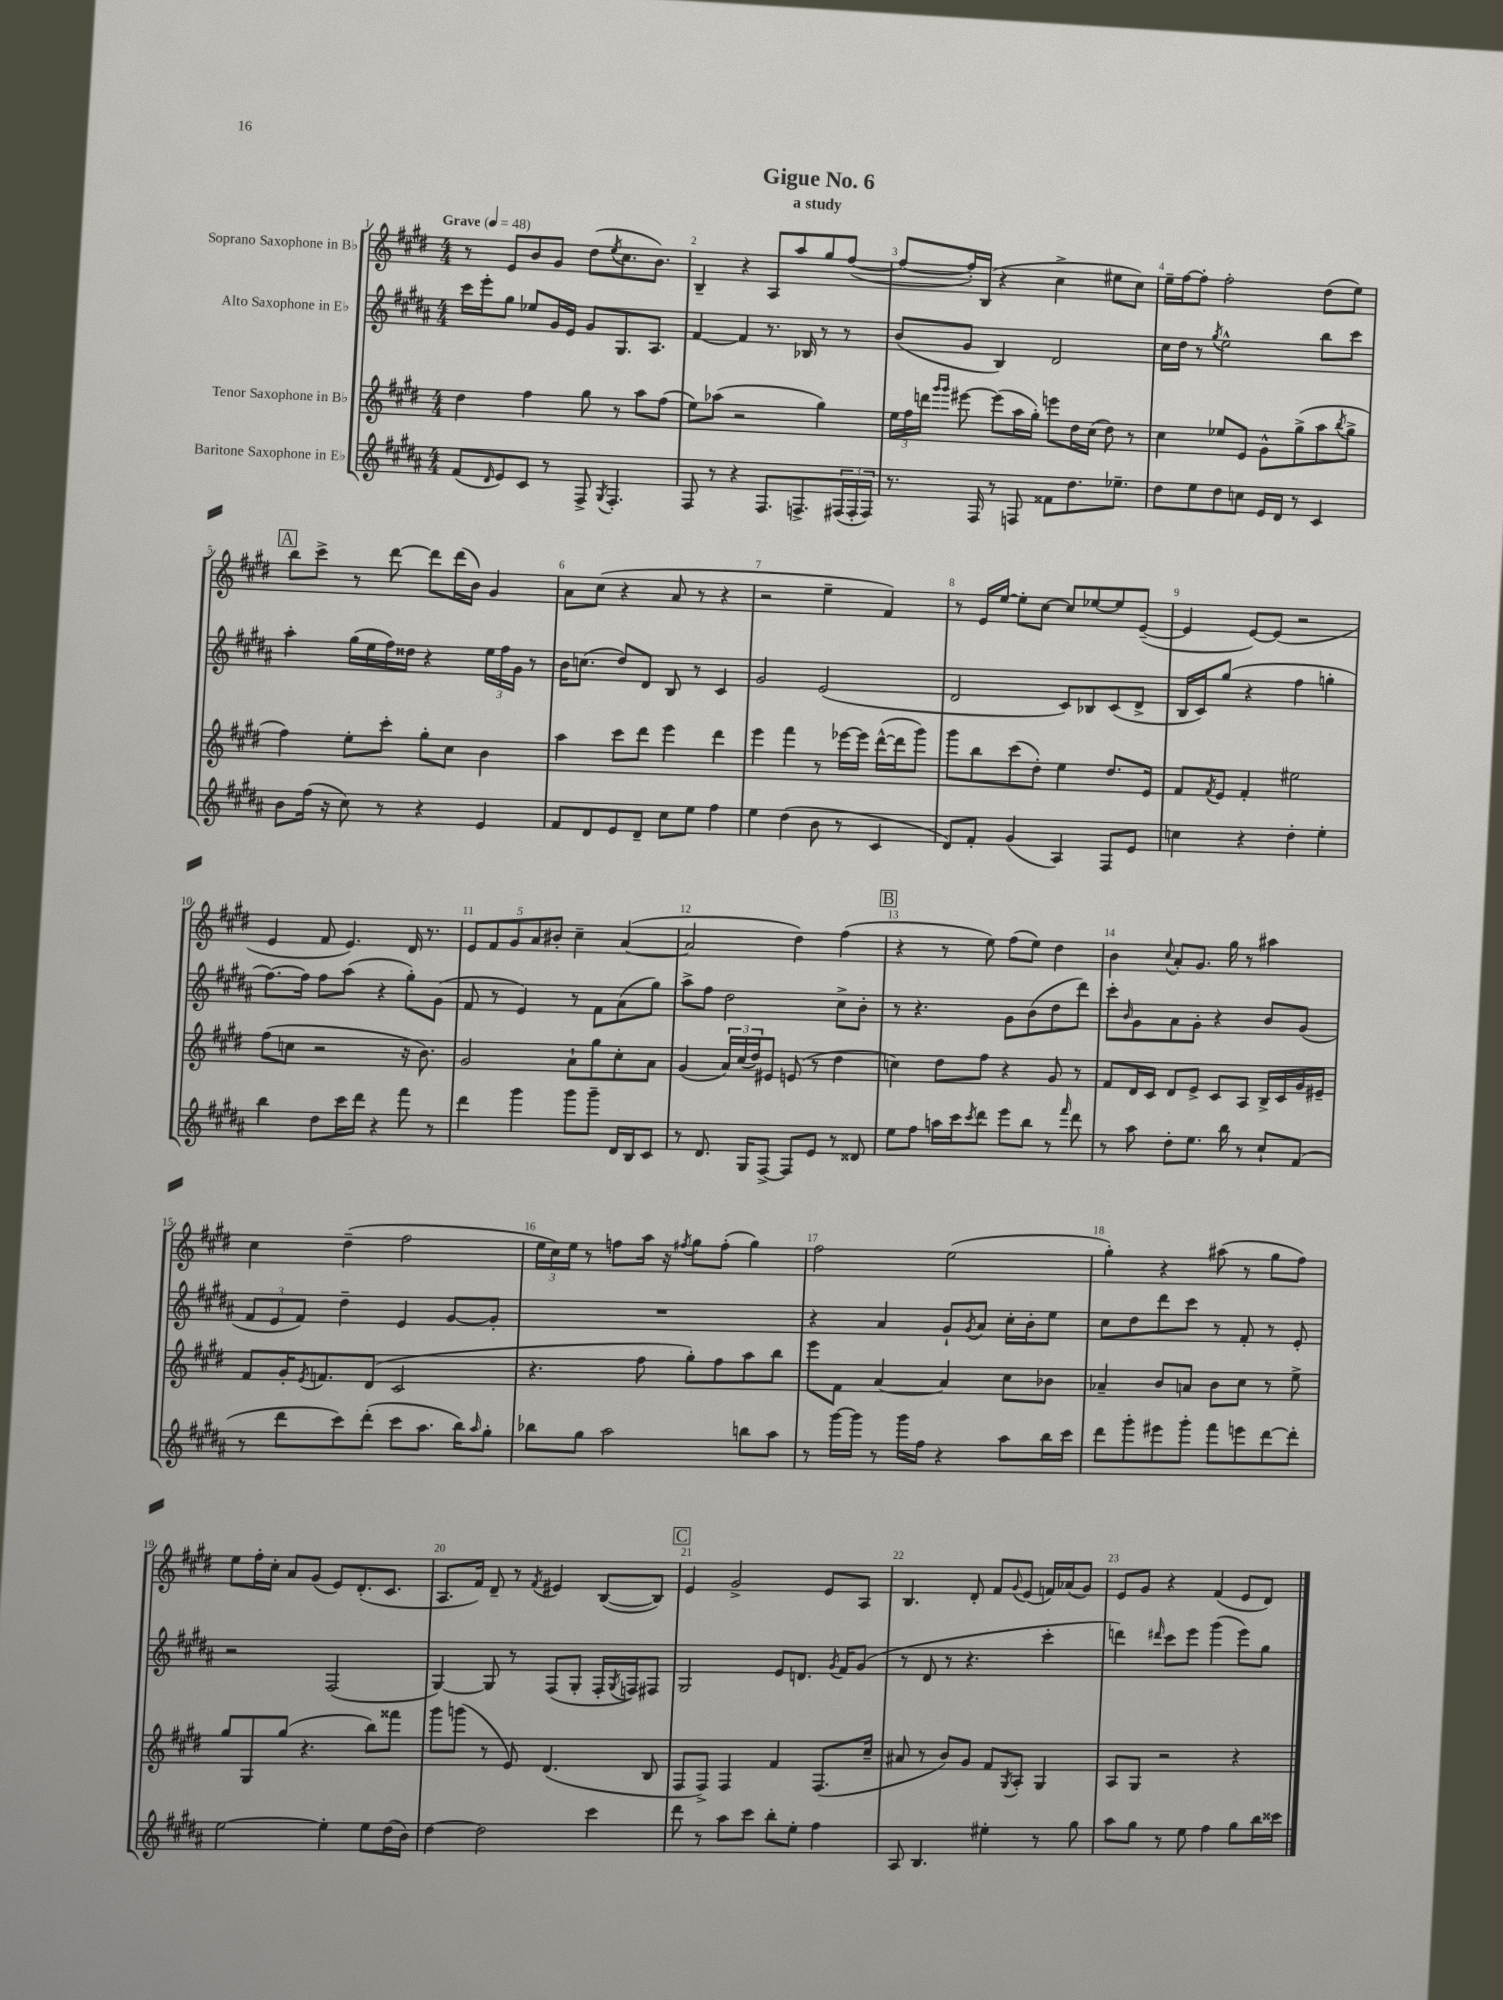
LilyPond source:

\header { title = "Gigue No. 6" subtitle = "a study" }
<<
\new StaffGroup <<
\new Staff = "s0" \with { instrumentName = "Soprano Saxophone in Bb" } {
    \clef treble \key e \major \numericTimeSignature \time 4/4 \tempo "Grave" 4 = 48
    r8 e'8 b'8 gis'8 dis''8( \acciaccatura { e''8 } cis''8. b'8.) |
    b4-- r4 a8 a''8 gis''8 fis''8~( |
    fis''8~ fis''16-.) b16( r4 cis''4-> eis''8 cis''8) |
    e''16-- fis''16~ fis''8-. fis''2-. dis''8( e''8) |
    \mark \markup { \box "A" } b''8 cis'''8-> r8 dis'''8~ dis'''8 dis'''16( b'16) gis'4 |
    a'8 cis''8( r4 a'8 r8 r4 |
    r2 e''4-- fis'4) |
    r8 e'16 e''16~ e''8-. cis''8~ cis''8 ees''8~ ees''8 e'8~--( |
    e'4 e'8~) e'8( r2 |
    e'4 fis'8 e'4.) dis'16 r8. |
    \tuplet 5/4 { e'8 fis'8 gis'8 a'8 bis'8-. } cis''4-- a'4~( |
    a'2 dis''4) fis''4( |
    \mark \markup { \box "B" } r4 r8 e''8) fis''8( e''8) dis''4 |
    b'4 \appoggiatura { cis''8 } a'8-. gis'8. gis''16 r8 ais''4 |
    cis''4 dis''4--( fis''2 |
    \tuplet 3/2 { e''16 cis''16) e''16 } r8 f''8 a''16 r16 \acciaccatura { fis''8 } gis''8 fis''8-.( gis''4) |
    fis''2 e''2( |
    gis''4-.) r4 ais''8( r8 gis''8 fis''8) |
    e''8 fis''16-. cis''16-. a'8 gis'8( e'8) dis'8.-.( cis'8. |
    a8. fis'16) dis'8-- r8 \acciaccatura { fis'8 } eis'4 b8~( b8) |
    \mark \markup { \box "C" } e'4 gis'2-> e'8 a8 |
    b4. dis'8-. fis'8 \appoggiatura { gis'8 } e'8( f'16) aes'16( gis'8) |
    e'8 gis'8 r4 fis'4( e'8 dis'8) \bar "|." |
}
\new Staff = "s1" \with { instrumentName = "Alto Saxophone in Eb" } {
    \clef treble \key b \major \numericTimeSignature \time 4/4
    cis'''16 e'''16-. gis''8 ees''8 gis'16 e'16 gis'8 gis8. ais8. |
    fis'4~ fis'4 r8. bes16 r8 r8 |
    b'8( gis'8 b4) dis'2 |
    cis''16 dis''16 r8 \acciaccatura { gis''8 } e''2-^ b''8 cis'''8 |
    \mark \markup { \box "A" } ais''4-. gis''16( e''16 fis''16) disis''16 r4 \tuplet 3/2 { e''16 fis''16 gis'16 } r8 |
    b'16 c''8.( dis''8) dis'8 b8 r8 cis'4 |
    gis'2 e'2( |
    dis'2 cis'8) bes8 cis'8( dis'8-> |
    b16 cis'16) gis''8( r4 fis''4 g''4-. |
    fis''8.~) fis''16 fis''8 ais''8( r4 gis''8-.) gis'8( |
    fis'8 r8 e'4) r8 fis'8 ais'8( gis''8) |
    ais''8-> fis''8 dis''2 cis''8-> b'8-. |
    \mark \markup { \box "B" } r8 r4. gis'8 b'8( dis''8 dis'''8) |
    cis'''8-. \grace { b'16 } gis'8 ais'8 gis'8-. r4 b'8 gis'8( |
    \tuplet 3/2 { fis'8 e'8 fis'8) } dis''4-- e'4 gis'8~ gis'8-. |
    R1 |
    r4 ais'4 gis'8-! \acciaccatura { gis'8 } ais'8 cis''16-. b'16-. e''8 |
    cis''8 dis''8 dis'''8 cis'''8 r8 fis'8-. r8 e'8-. |
    r2 fis2( |
    gis4~) gis8 r8 fis8( gis8-. fis16-. \acciaccatura { gis8 } f16) fis8 |
    \mark \markup { \box "C" } gis2 e'8 d'8. \acciaccatura { gis'8 } fis'16 gis'8( |
    r8 dis'8 r8 r4. cis'''4-. |
    d'''4) \grace { dis'''16 } cis'''8 e'''8 gis'''4( e'''8) gis''8 \bar "|." |
}
\new Staff = "s2" \with { instrumentName = "Tenor Saxophone in Bb" } {
    \clef treble \key e \major \numericTimeSignature \time 4/4
    dis''4 fis''4 gis''8 r8 a''8 fis''8( |
    e''8) aes''8( r2 gis''4) |
    \tuplet 3/2 { e''16 fis''16 d'''16 } \grace { gis'''16 gis'''16 } eis'''8~ eis'''8( a''16 gis''16-.) e'''8 dis''16 cis''16( dis''8) r8 |
    cis''4 ees''8 e'8 gis'8-^ gis''8->( a''8 \acciaccatura { b''8 } gis''8-> |
    \mark \markup { \box "A" } fis''4) e''8-. cis'''8-. gis''8-. cis''8 b'4 |
    a''4 cis'''8 dis'''8 e'''4 dis'''4 |
    e'''4 fis'''4 r8 ees'''16~ ees'''16 dis'''16~-^( dis'''16 gis'''8) |
    gis'''8 b''8 cis'''8( dis''8-.) e''4 dis''8. e'16 |
    fis'8 \acciaccatura { fis'8 } e'8 fis'4-. eis''2 |
    fis''8( c''8 r2 r16 b'8.) |
    gis'2 a'8-! gis''8 cis''8-. a'8 |
    gis'4( \tuplet 3/2 { a'16) cis''16( dis''16) } eis'8 e'8( r8 dis''4 |
    \mark \markup { \box "B" } c''4) dis''8 fis''8 r4 gis'8 r8 |
    fis'8 dis'16 cis'16 dis'8 e'8-> cis'8 a8 b16-> cis'16 gis'16 eis'16-- |
    fis'8 gis'16-. \acciaccatura { e'8 } f'8. dis'8( cis'2 |
    r4. fis''8 gis''8-.) fis''8 a''8 b''8 |
    e'''8 fis'8 a'4~ a'4 cis''8 bes'8 |
    aes'4-- b'8 a'8 b'8 cis''8 r8 e''8-> |
    gis''8 gis8 gis''8( r4. b''8) fisis'''8 |
    gis'''8 g'''8( r8 e'8) dis'4.( b8 |
    \mark \markup { \box "C" } fis8 fis8->) fis4 fis'4 fis8.( cis''16-- |
    ais'8 r8 b'8) gis'8 fis'8 \acciaccatura { gis8 } a8-. gis4 |
    a8 gis8 r2 r4 \bar "|." |
}
\new Staff = "s3" \with { instrumentName = "Baritone Saxophone in Eb" } {
    \clef treble \key b \major \numericTimeSignature \time 4/4
    fis'8( \grace { dis'16 } e'8) cis'8 r8 fis8-> \acciaccatura { gis8 } fis4.-. |
    fis8 r8 r4 fis8. f8.-> \tuplet 3/2 { fis16( fis16-. fis16) } |
    r8. fis16 r8 f8 fisis'8 dis''8. ees''8.-- |
    dis''8 e''8 dis''8 c''8 e'16 dis'16 r8 cis'4 |
    \mark \markup { \box "A" } b'8 fis''16( r16 cis''8) r8 r4 e'4 |
    fis'8 dis'8 e'8 dis'8-- cis''8 e''8 fis''4 |
    e''4 dis''4( b'8 r8 cis'4 |
    dis'8) fis'8-. gis'4( ais4) fis8 e'8 |
    c''4 r4 dis''4-. e''4-. |
    b''4 dis''8 cis'''16 dis'''16 r4 fis'''8 r8 |
    dis'''4 gis'''4 gis'''8 gis'''8-- dis'16 b16 cis'8 |
    r8 dis'8. gis16 fis8~-> fis8 e'8 r8 disis'8 |
    \mark \markup { \box "B" } e''8 fis''8 a''16 cis'''16 \acciaccatura { cis'''8 } dis'''8 e'''8 b''8 r8 \grace { fis'''16 } dis'''8 |
    r8 ais''8 dis''8-. e''8. b''16 r8 cis''8-! fis'8( |
    r8 dis'''8 cis'''8) dis'''8-.( cis'''8 ais''8. b''16) \grace { ais''16 } gis''8-. |
    bes''8 gis''8 ais''2 b''8 ais''8 |
    r8 gis'''16~ gis'''16 r8 gis'''16 fis''16 r4 ais''8 b''16 cis'''16 |
    dis'''8 gis'''8-. eis'''8 gis'''8-. fis'''8 e'''8 dis'''8~ dis'''8-. |
    e''2~ e''4-. e''8 dis''16( b'16) |
    dis''4~ dis''2 cis'''4 |
    \mark \markup { \box "C" } dis'''8 r8 ais''8 cis'''8 b''8-. e''8-. fis''4 |
    ais8 b4. eis''4-. r8 gis''8 |
    ais''8 gis''8 r8 e''8 fis''4 gis''8 b''16 cisis'''16 \bar "|." |
}
>>
>>
\layout { \context { \Score \override BarNumber.break-visibility = ##(#f #t #t) barNumberVisibility = #all-bar-numbers-visible } }
